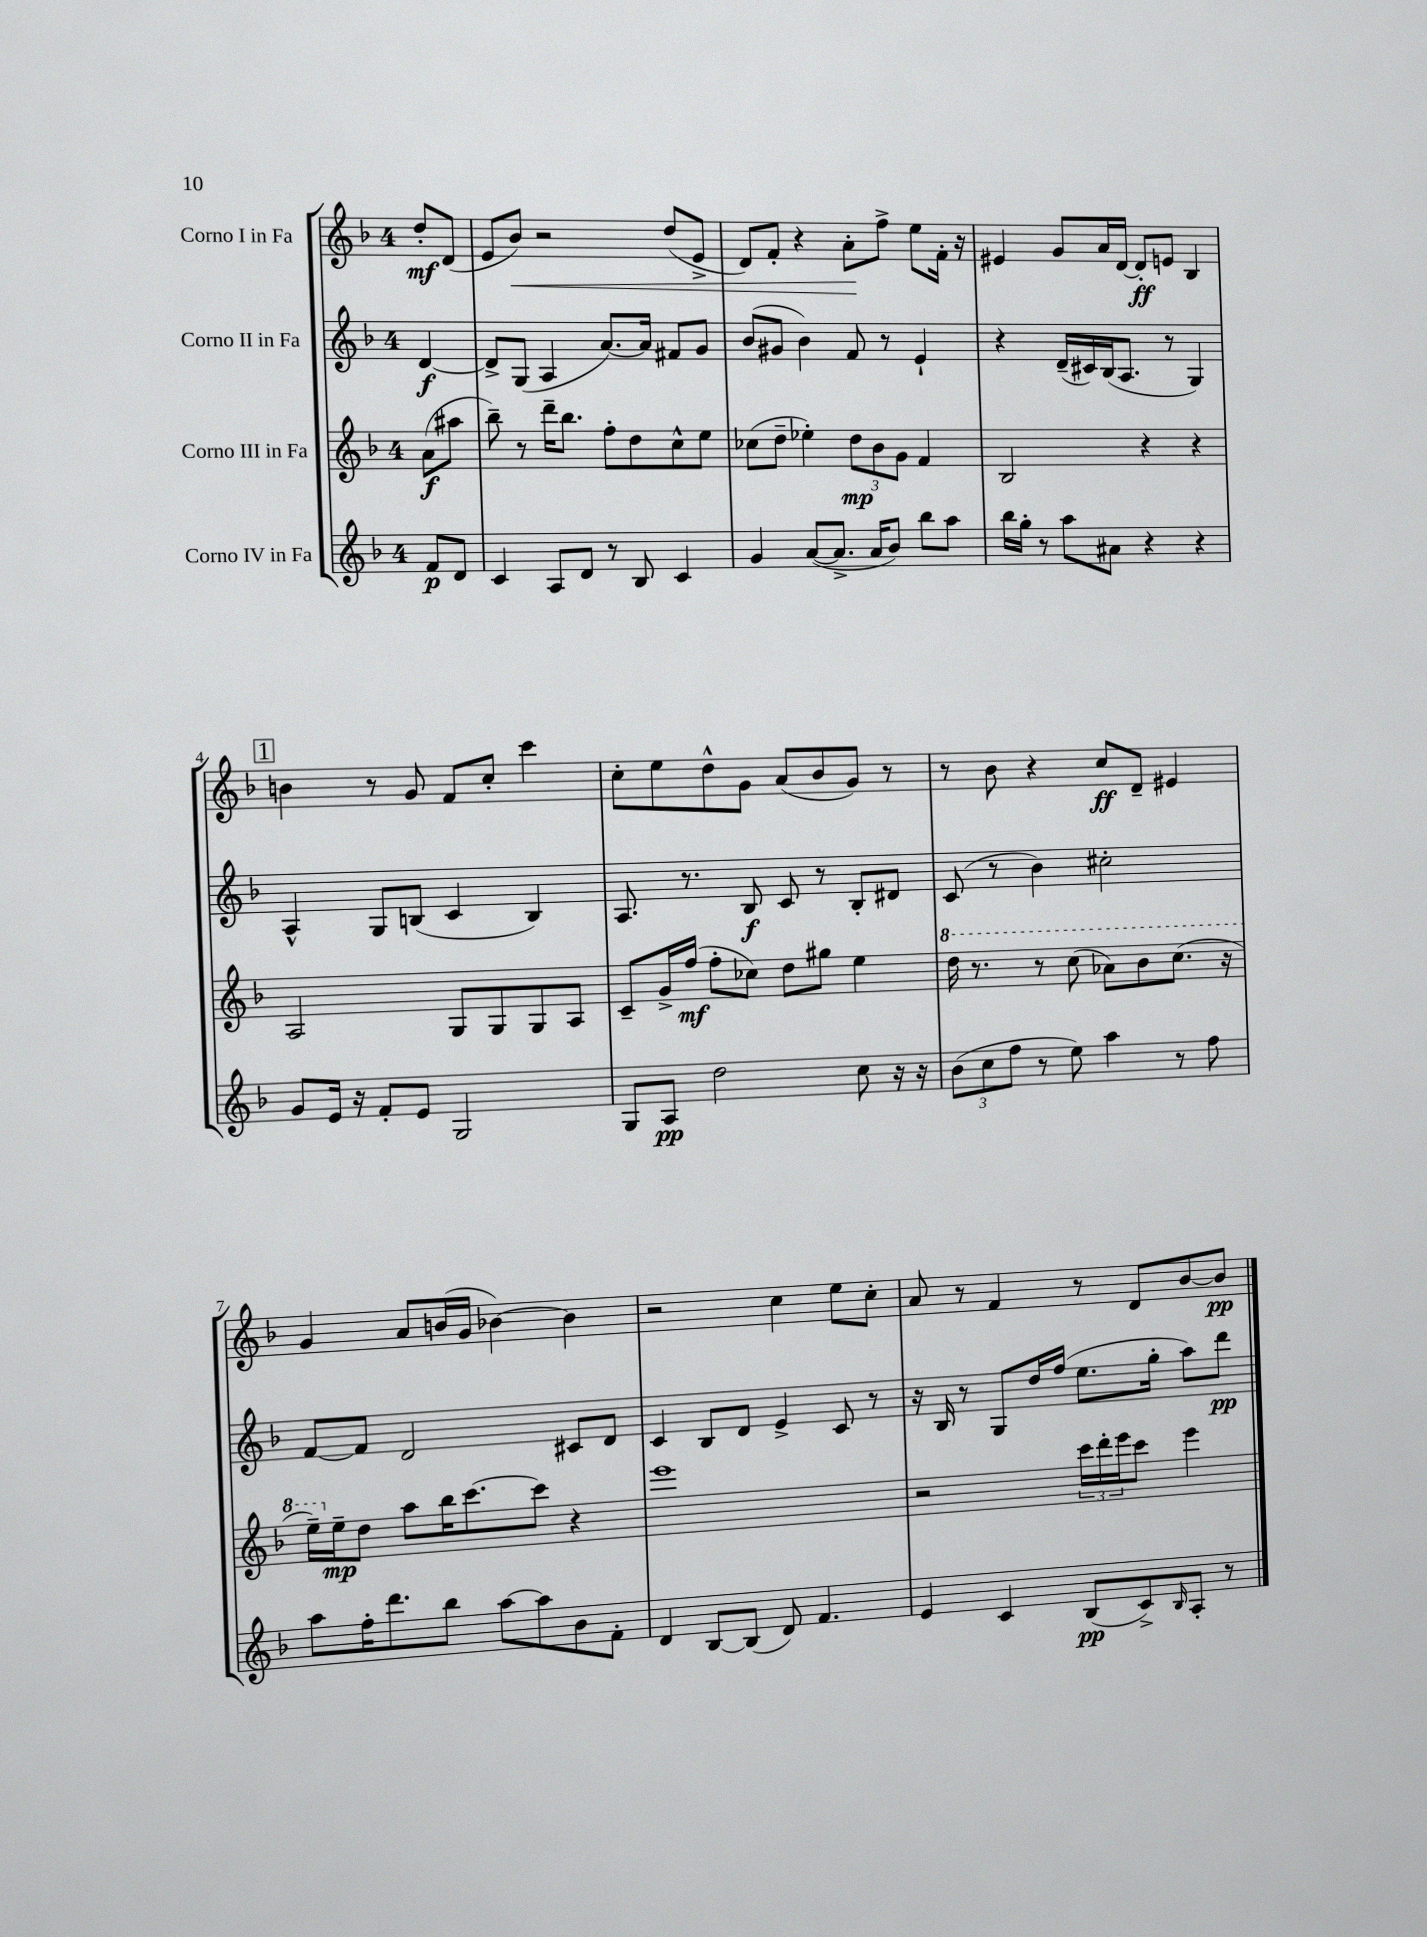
<<
\new StaffGroup <<
\new Staff = "s0" \with { instrumentName = "Corno I in Fa" } {
    \clef treble \key f \major \once \override Staff.TimeSignature.style = #'single-digit \time 4/4 \partial 4
    d''8-.\mf d'8( |
    e'8 bes'8\<) r2 d''8( e'8-> |
    d'8) f'8-. r4 a'8-.\! f''8-> e''8 f'16-. r16 |
    eis'4 g'8 a'16 d'16~ d'8-.\ff e'8 bes4 |
    \mark \markup { \box "1" } b'4 r8 g'8 f'8 c''8-. c'''4 |
    c''8-. e''8 d''8-^ g'8 a'8( bes'8 g'8) r8 |
    r8 bes'8 r4 c''8\ff d'8-- eis'4 |
    g'4 a'8 b'16( g'16 bes'4~) bes'4 |
    r2 c''4 e''8 c''8-. |
    a'8 r8 f'4 r8 d'8 bes'8~ bes'8\pp \bar "|." |
}
\new Staff = "s1" \with { instrumentName = "Corno II in Fa" } {
    \clef treble \key f \major \once \override Staff.TimeSignature.style = #'single-digit \time 4/4 \partial 4
    d'4~\f |
    d'8-> g8( a4 a'8.~) a'16 fis'8 g'8 |
    bes'8( gis'8 bes'4) f'8 r8 e'4-! |
    r4 d'16--( cis'16) bes16( a8. r8 g4) |
    \mark \markup { \box "1" } a4-^ g8 b8( c'4 b4) |
    a8. r8. bes8\f c'8 r8 bes8-. dis'8 |
    c'8( r8 bes'4) cis''2-. |
    f'8~ f'8 d'2 cis'8 d'8 |
    c'4 bes8 d'8 e'4-> c'8 r8 |
    r16 bes16 r8 g8 d''16 f''16( e''8. g''16-. a''8) d'''8\pp \bar "|." |
}
\new Staff = "s2" \with { instrumentName = "Corno III in Fa" } {
    \clef treble \key f \major \once \override Staff.TimeSignature.style = #'single-digit \time 4/4 \partial 4
    a'8\f( ais''8 |
    bes''8--) r8 d'''16-- bes''8. f''8-. d''8 c''8-^ e''8 |
    ces''8( d''8-- ees''4-.) \tuplet 3/2 { d''8\mp bes'8 g'8 } f'4 |
    bes2 r4 r4 |
    \mark \markup { \box "1" } a2 g8 g8 g8 a8 |
    c'8-- g'16-> f''16\mf( f''8-. ces''8) d''8 gis''8 e''4 |
    \ottava #1 d'''16 r8. r8 c'''8( aes''8) bes''8 c'''8.( r16 |
    e'''16--) \ottava #0 e''16--\mp d''8 a''8 bes''16 c'''8.~ c'''8 r4 |
    e'''1 |
    r2 \tuplet 3/2 { c'''16 d'''16-. e'''16 } c'''8 e'''4 \bar "|." |
}
\new Staff = "s3" \with { instrumentName = "Corno IV in Fa" } {
    \clef treble \key f \major \once \override Staff.TimeSignature.style = #'single-digit \time 4/4 \partial 4
    f'8\p d'8 |
    c'4 a8 d'8 r8 bes8 c'4 |
    g'4 a'8~( a'8.-> a'16 bes'8) bes''8 a''8 |
    bes''16 g''16-. r8 a''8 ais'8 r4 r4 |
    \mark \markup { \box "1" } g'8 e'16 r16 f'8-. e'8 g2 |
    g8 a8\pp d''2 c''8 r16 r16 |
    \tuplet 3/2 { bes'8( c''8 f''8 } r8 e''8) a''4 r8 f''8 |
    a''8 f''16-. d'''8. bes''8 a''8~ a''8 bes'8 f'8-. |
    d'4 bes8~ bes8( d'8) f'4. |
    e'4 c'4 bes8\pp( c'8->) \grace { bes16 } a8-. r8 \bar "|." |
}
>>
>>
